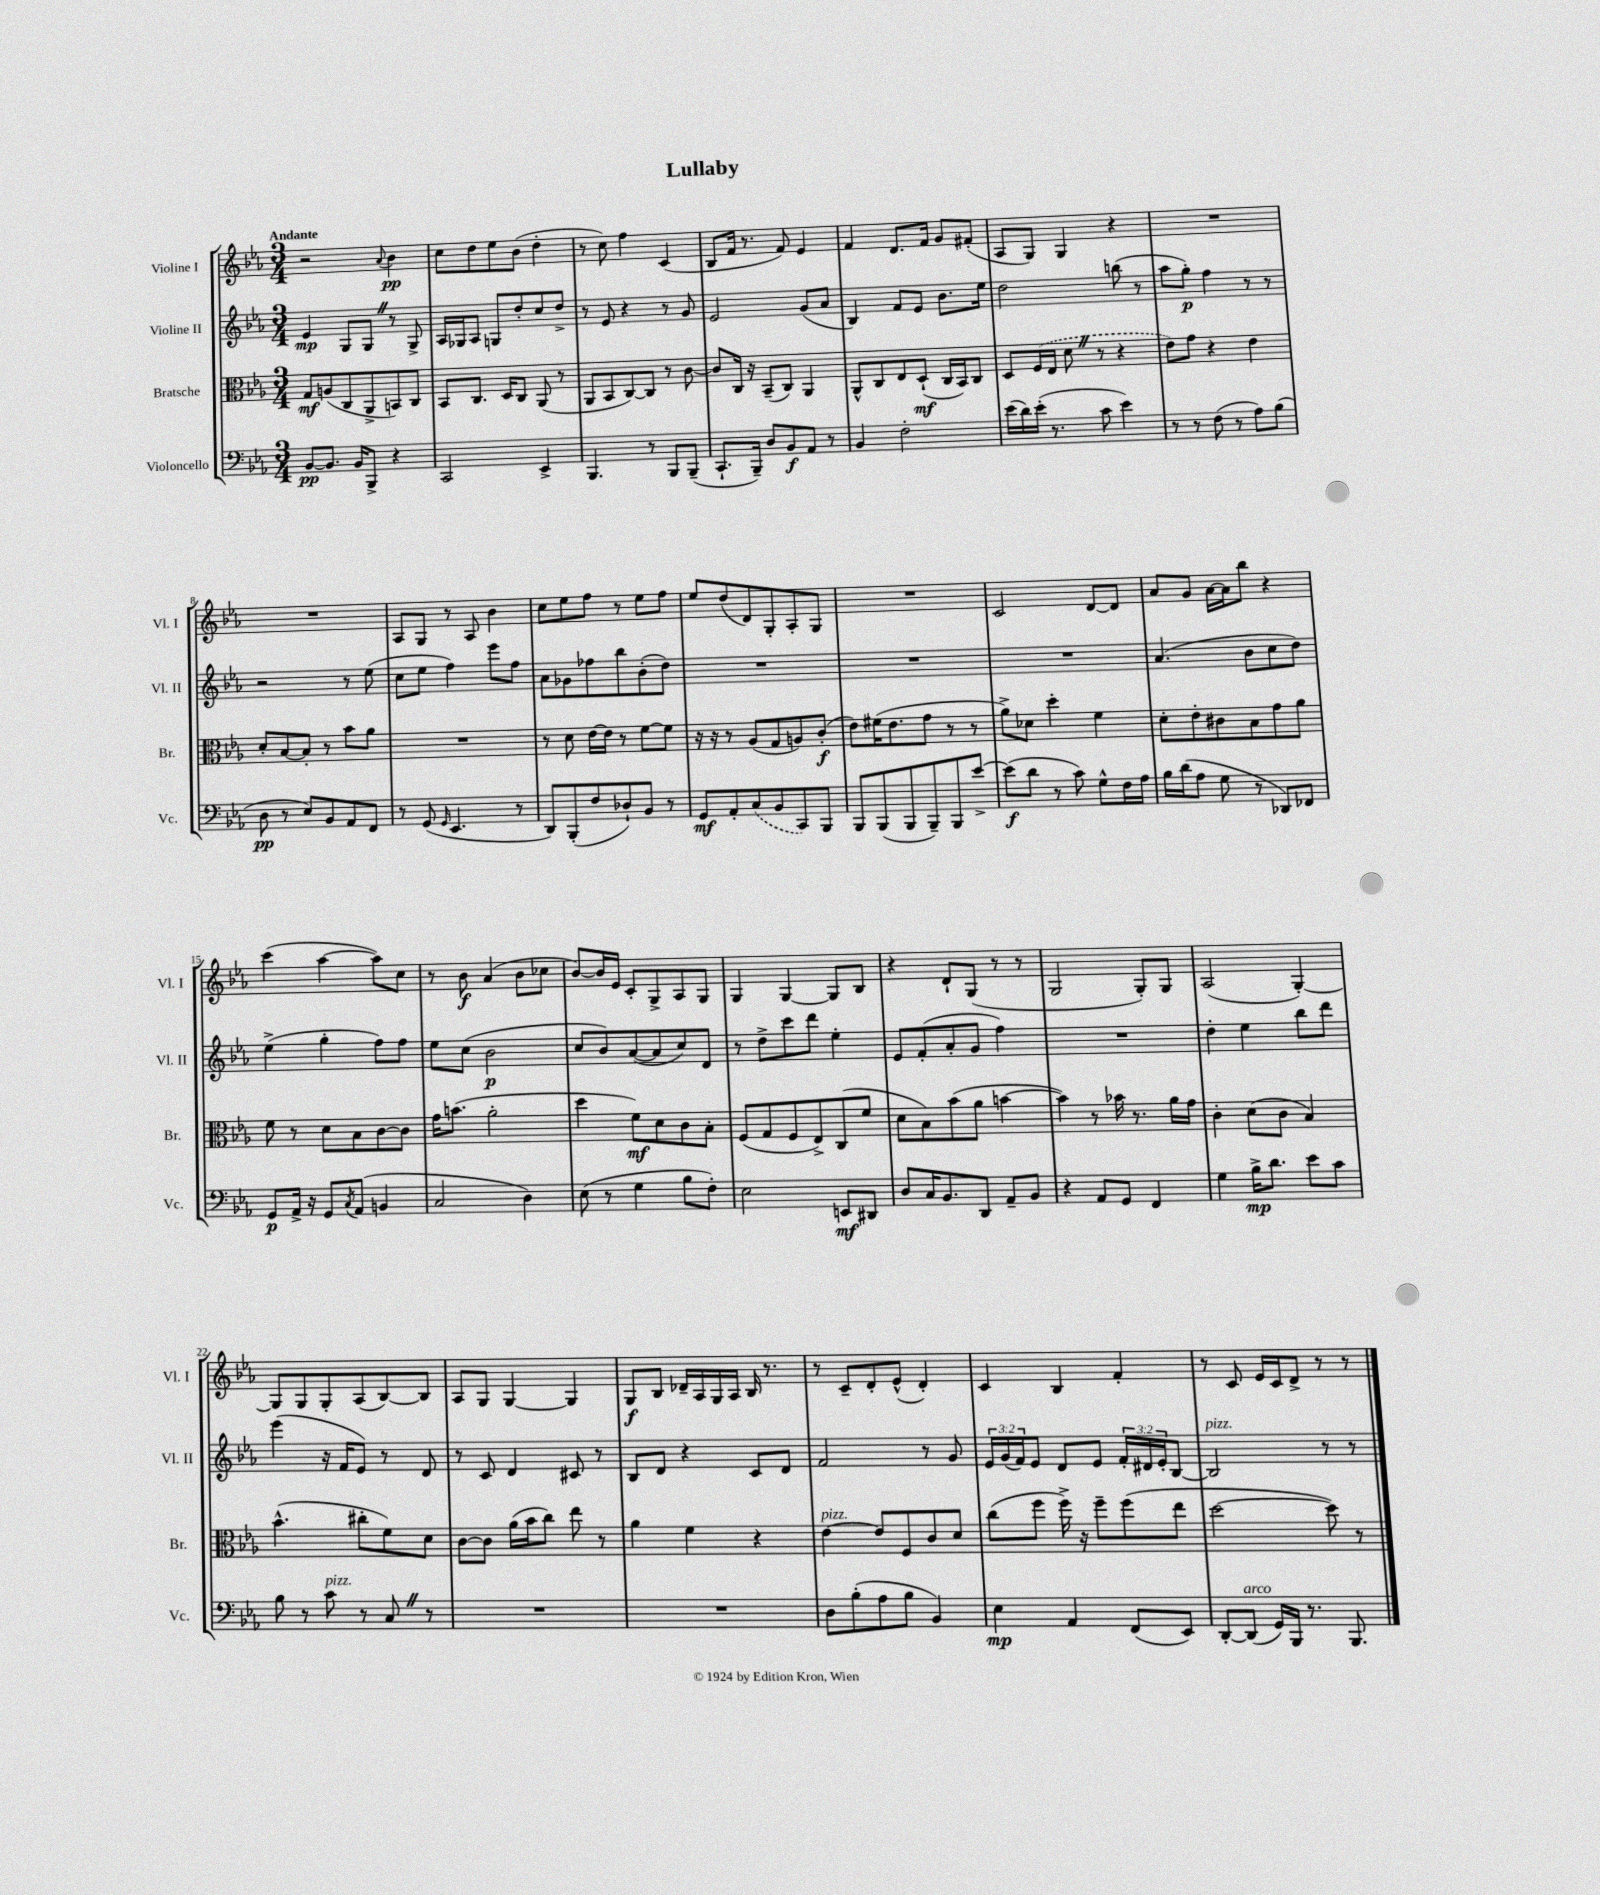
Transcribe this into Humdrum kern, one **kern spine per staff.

**kern	**kern	**kern	**kern
*staff4	*staff3	*staff2	*staff1
*clefF4	*clefC3	*clefG2	*clefG2
*k[b-e-a-]	*k[b-e-a-]	*k[b-e-a-]	*k[b-e-a-]
*M3/4	*M3/4	*M3/4	*M3/4
[8BB-/L	8G/L	4e-/	2r
8.BB-/]J	(8A/	.	.
.	8C/	8G/L	.
16BB-/LK	.	.	.
8BBB-^/J	8AA-^/	8G/J	.
.	.	.	8qqa-/
4r	8BB/)	8r	4b-\
.	8C/J	8G^/	.
=	=	=	=
2CC/	8BB-/L	16A-/LL	8cc\L
.	.	16G-/J	.
.	8.C/J	8A-/J	8dd\
.	.	8G/L	8ee-\
.	16D/LK	.	.
.	8C/J	8dd'/	(8b-\J
4EE-^/	(8AA-/	8cc/	4dd'\
.	8r	8dd^/J	.
=	=	=	=
4.BBB-/	8AA-/L	8r	8r
.	8BB-/	8e-/	8cc\)
.	[8C/)	4r	4ff\
8r	8C/]J	.	.
8BBB-/L	8r	8r	(4c/
(8BBB-~/J	[8c\	8g/	.
=	=	=	=
8.CC`/L	8c/]L	2e-/	8B-/L
.	16C/Jk	.	16f/Jk
16BBB-~/Jk)	16r	.	8.r
8D/L	(8BB-~/L	.	.
8BB-/	8C/J)	.	8f/)
8AA-/J	4AA-/	(8g/L	4e-/
8r	.	8a-/J	.
=	=	=	=
4BB-/	8AA-^^/L	4B-/)	4f/
.	8C/	.	.
2F'\	8E-/	8f/L	8.d/L
.	(8D`/J	8e-/J	.
.	.	.	16f/Jk
.	16C/LL	8.b-\L	8g/L
.	16BB-/J)	.	.
.	8C/J	.	(8f#'/J
.	.	16ee-\Jk	.
=	=	=	=
(16e-\LL	8D/L	2dd\	8A-/L
16d\)	.	.	.
(16e-'\JJ	(16F/L	.	8G/J)
8.r	16E-/JJ	.	.
.	8d\	.	4G/
8c\	8r	.	.
4e-\)	4r	(8bb\	4r
.	.	8r	.
=	=	=	=
8r	8e-\L)	8aa-\L	2.r
8r	8g\J	8gg'\J)	.
(8F\	4r	4ff\	.
8r	.	.	.
8A-\L)	4e-\	8r	.
(8B-\J	.	8r	.
=	=	=	=
8D\	8d'/L	2r	2.r
8r	[8B-/	.	.
8E-/L)	8B-'/]J	.	.
8BB-/	8r	.	.
8AA-/	8b-\L	8r	.
8FF/J	8a-\J	(8ee-\	.
=	=	=	=
8r	2.r	8cc\L	8A-/L
(8GG/	.	8ee-\J	8G/J
16qqGG/	.	.	.
4.EE-/	.	4ff\)	8r
.	.	.	8A-/
.	.	8eee-\L	4b-\
8r	.	8ff\J	.
=	=	=	=
8DD/L)	8r	8a-\L	8cc\L
(8BBB-'/	8d\	8g-\	8ee-\
8F/	[16e-\LL	8ff-\	8ff\J
.	16e-\]JJ	.	.
8D-`/)	8r	8bb-\	8r
8BB-/J	[8f\L	(8b-'\	8ee-\L
8r	8f\]J	8dd\J)	8ff\J
=	=	=	=
8GG/L	16r	2.r	8ee-/L
.	16r	.	.
8AA-'/	8r	.	(8dd/
(8C/	(8A-/L	.	8d/)
8BB-/	8G/	.	8G'/
8CC/)	8A/)	.	8A-'/
8BBB-/J	(8c'/J	.	8G/J
=	=	=	=
8BBB-/L	8e-\L)	2.r	2.r
(8BBB-/	(16f#\K	.	.
.	8.e-\	.	.
8BBB-/	.	.	.
8BBB-~/)	8g\J	.	.
8BBB-/	8r	.	.
[8e-^/J	8r	.	.
=	=	=	=
(8e-\]L	8a-^\L)	2.r	2c/
8d\J	8d-\J	.	.
8r	4dd'\	.	.
8c\)	.	.	.
8G^^\L	4f\	.	[8d/L
16F\L	.	.	8d/]J
16A-\JJ	.	.	.
=	=	=	=
16B-\LL	8d'\L	(4.a-/	8a-/L
(16d\J	.	.	.
8A-\J	8e-'\	.	8g/J
8G\	8c#\	.	[16a-\LL
.	.	.	16a-\]J
8r	8B-\	8b-\L	8bb-\J
8DD-/L)	8g\	8cc\	4r
8FF-/J	8a-\J	8dd\J)	.
=	=	=	=
8GG/L	8f\	(4ee-^\	(4ccc\
16AA-^/Jk	8r	.	.
16r	.	.	.
8GG/L	8d\L	4gg'\	[4aa-\
8qC/	.	.	.
(8AA-/J	8B-\	.	.
4BB/	[8c\	8ff\L)	8aa-\]L)
.	8c\]J	8ff\J	8cc\J
=	=	=	=
2C/	16g\LK	8ee-\L	8r
.	(8.b\J	.	.
.	.	(8cc\J	8b-\
.	2a-'\	2b-\	(4a-/
4D\)	.	.	8b-\L
.	.	.	8cc-\J
=	=	=	=
(8E-\	4dd\	8cc/L	[8b-/L)
8r	.	8b-/)	16b-/]L
.	.	.	16e-/JJ
4G\	8f\L)	([8a-/	8c'/L
.	8d\	8a-/]	8G^/
8B-\L	8c\	8cc/)	8A-/
8F'\J)	8B-'\J	8d/J	8G/J
=	=	=	=
2E-\	(8F/L	8r	4G/
.	8G/	8dd^\L	.
.	8F/	8ccc\	[4G/
.	8E-^/)	8ddd\J	.
8EE/L	(8C/	4ee-'\	8G/]L
8DD#/J	8f/J	.	8B-/J
=	=	=	=
8D/L	8d\L	8e-/L	4r
16C/K	8B-\)	(8f'/	.
8.BB-/	.	.	.
.	(8b-\	8a-'/	8d`/L
8DD/J	8a-\J	8g/J	(8G/J
8AA-~/L	[4b\	4ff\)	8r
8BB-/J	.	.	8r
=	=	=	=
4r	4b\])	2.r	2G/
8AA-/L	8r	.	.
8GG/J	16b-\	.	.
.	8.r	.	.
4FF/	.	.	8G'/L)
.	16a-\LL	.	8G/J
.	16g\JJ	.	.
=	=	=	=
4G\	4c'\	4dd'\	(2A-/
16B-^\LK	(8d\L	4ee-\	.
8.d\J	.	.	.
.	8c\J	.	.
8e-\L	4B-/)	8bb-\L	[4G'/)
8c\J	.	8ddd\J	.
=	=	=	=
8B-\	(4.b-^^\	(4eee-\	8G/]L
8r	.	.	8G/
8c\	.	16r	8G'/
.	.	16f/LK	.
8r	8cc#'\L	8e-/J)	(8A-/
8C/	8f\)	8r	[8B-/)
8r	8d\J	8d/	8B-/]J
=	=	=	=
2.r	[8c\L	8r	8A-/L
.	8c\]J	8c/	8G/J
.	(16a-\LL	4d/	[4G/
.	16b-\J	.	.
.	8cc\J)	.	.
.	8ee-\	8c#/	4G/]
.	8r	8r	.
=	=	=	=
2.r	4a-\	8B-/L	8G/L
.	.	8d/J	8B-/J
.	4f\	4r	16d-~/LL
.	.	.	16A-/
.	.	.	16G/
.	.	.	16A-/JJ
.	4r	8c/L	16B-/
.	.	.	8.r
.	.	8d/J	.
=	=	=	=
8D\L	[4e-\	2f/	8r
(8B-'\	.	.	8c~/L
8A-\	8e-/]L	.	8d'/
8B-\J	8F/	.	(8e-^^/J
4BB-/)	8c/	8r	4d'/)
.	8d/J	8g/	.
=	=	=	=
4E-\	(8cc\L	24e-/LL	4c/
.	.	(24g/	.
.	.	24f/J)	.
.	8ff\J	8e-/J	.
4AA-/	16ff^\)	8d/L	4B-/
.	16r	.	.
.	8ff~\L	8e-/J	.
(8FF/L	(8ff\	24f'/LL	4f'/
.	.	24d#/	.
.	.	24e-'/J	.
8EE-/J)	8ee-\J	[8B-/J	.
=	=	=	=
[8DD'/L	[2dd\	2B-/]	8r
(8DD/]J	.	.	8c/
16GG/LL)	.	.	16e-/LL
16BBB-/JJ	.	.	16c/J
8.r	.	.	8d^/J
.	8dd\])	8r	8r
8.BBB-/	.	.	.
.	8r	8r	8r
==	==	==	==
*-	*-	*-	*-
